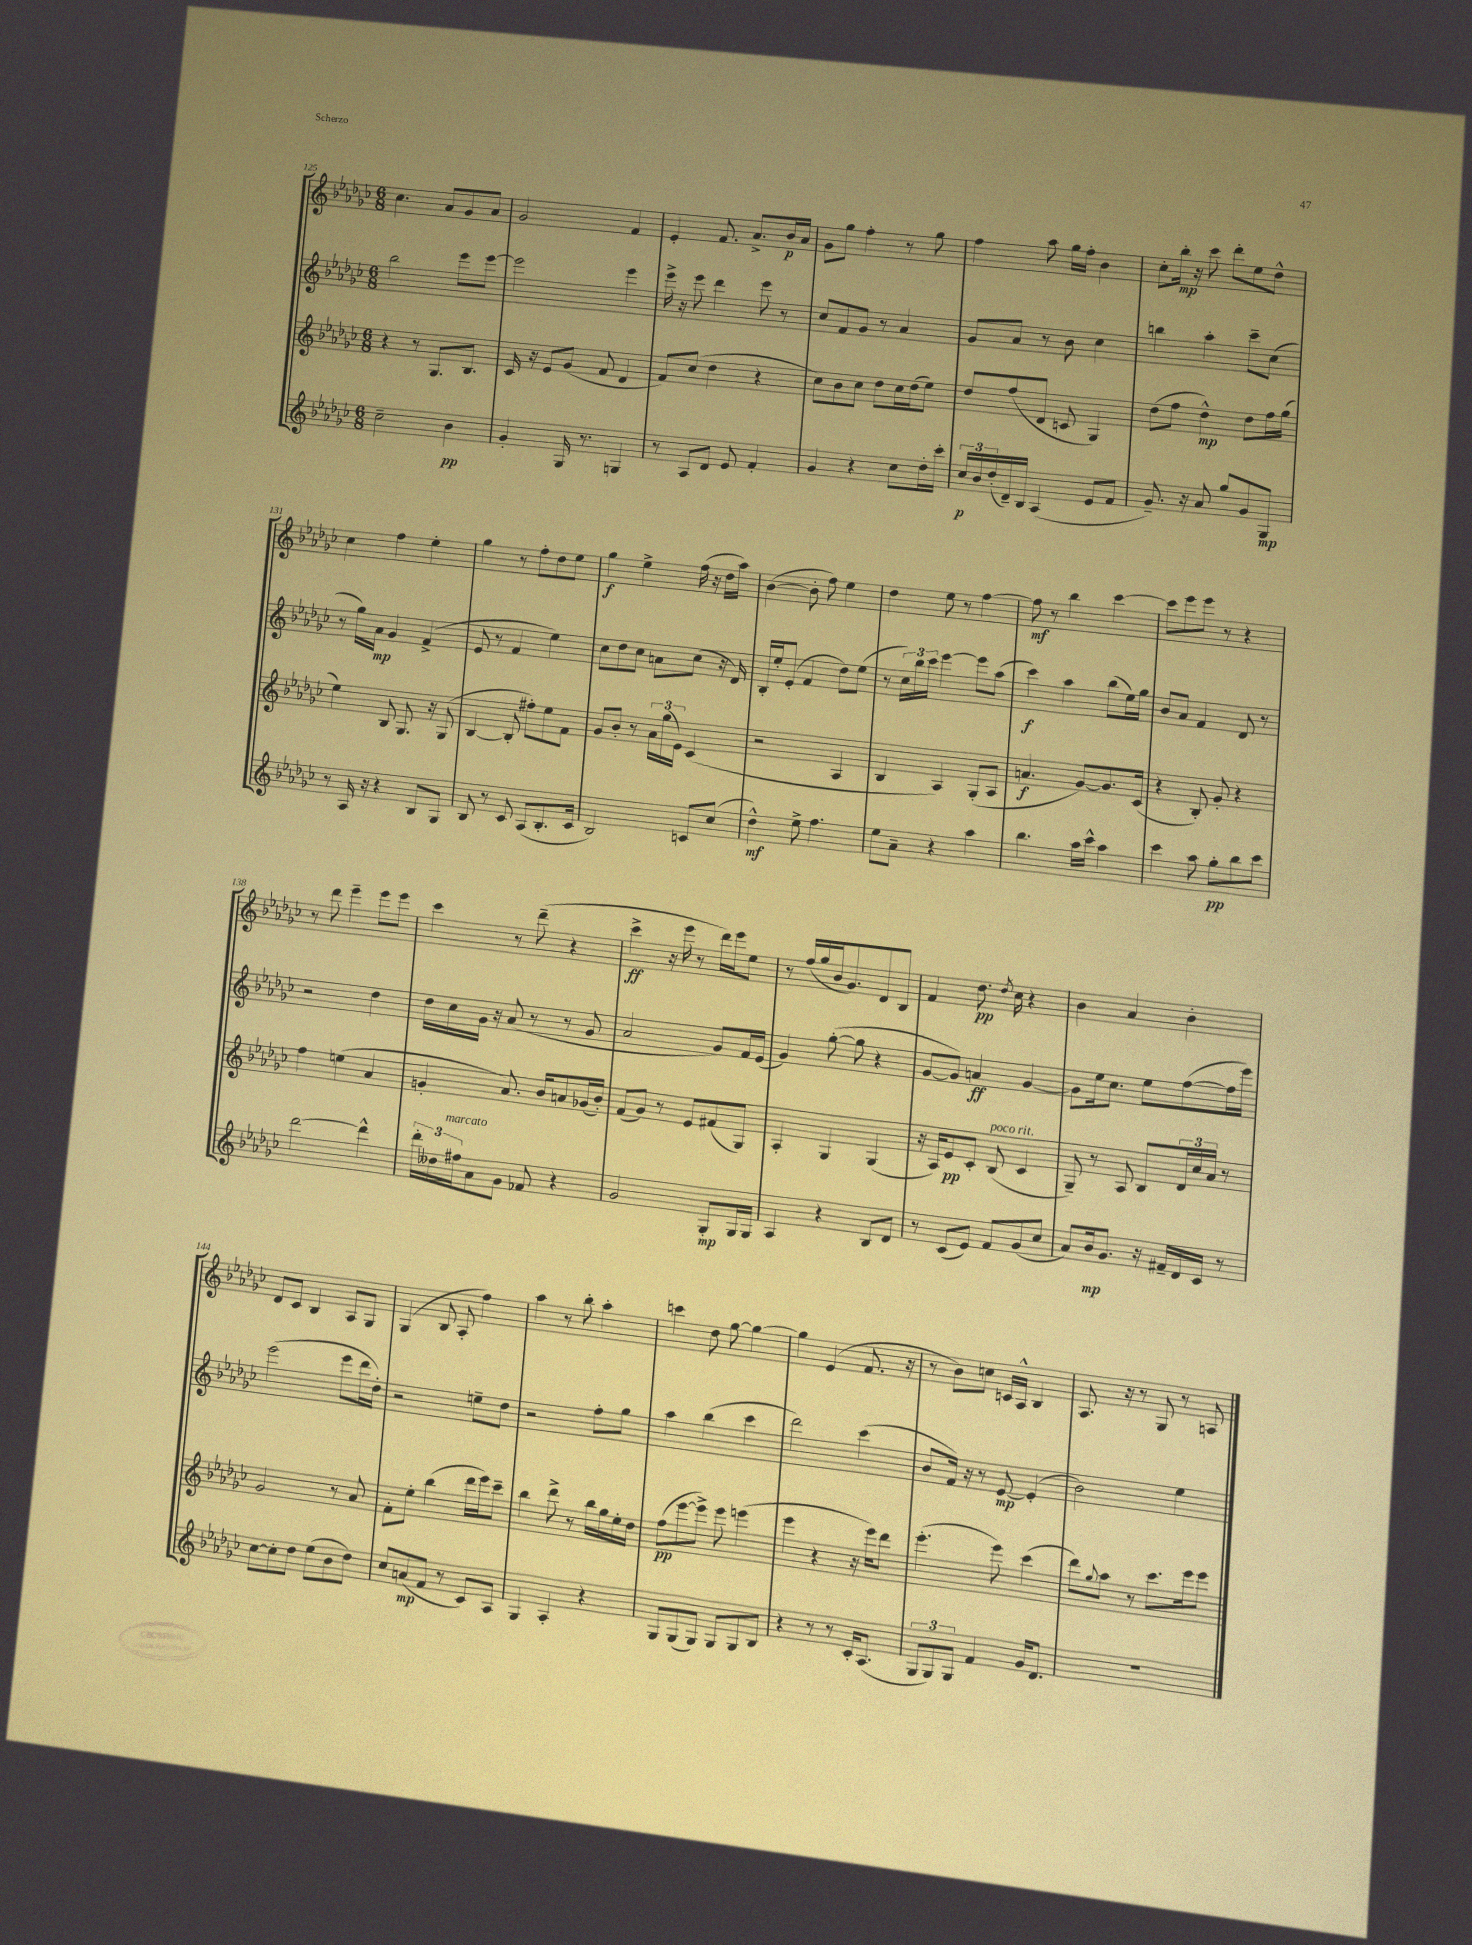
<<
\new StaffGroup <<
\new Staff = "s0" {
    \clef treble \key ges \major \numericTimeSignature \time 6/8
    ces''4. aes'8 ges'8 aes'8 |
    ges'2 f'4 |
    ees'4-. f'8. aes'8.-> bes'16\p aes'16 |
    ges'8 ges''8 f''4-. r8 ges''8 |
    f''4 aes''8 ges''16 f''16-. bes'4 |
    ces''8-. bes''16-.\mp r16 ces'''8 des'''8-. ees''8 des''8-^ |
    ces''4 f''4 ees''4-. |
    ges''4 r8 f''8-. des''8 ees''8 |
    ges''4\f ees''4-> f''16( r16 des''16 aes''16) |
    bes'4~( bes'8-. f''8) ees''4 |
    des''4 ees''8 r8 f''4~ |
    f''8\mf r8 bes''4 ces'''4~ |
    ces'''8 ees'''8 ees'''8 r8 r4 |
    r8 des'''8 ees'''4-- ees'''8 ees'''8 |
    ces'''4 r8 des'''8--( r4 |
    ces'''4->\ff r16 ees'''16 r8 des'''16) ees'''16 ees''8 |
    r8 f''16( ges''16 bes'16 ges'8.) des'8 bes8 |
    f'4 des''8.\pp \acciaccatura { des''8 } ces''16 r4 |
    bes'4 aes'4 bes'4-. |
    des'8 ces'8 bes4 aes8 ges8 |
    ges4( bes8 aes8-. f''4) |
    aes''4 r8 bes''8-. aes''4-. |
    c'''4 des''8 ges''8~ ges''4~ |
    ges''4 ees'4( f'8. r16 |
    r8 bes'8) c''8 c'16 aes16-^ bes4 |
    aes8. r16 r8 ges8 r8 a8 \bar "|." |
}
\new Staff = "s1" {
    \clef treble \key ges \major \numericTimeSignature \time 6/8
    bes''2 ees'''8 ees'''8~ |
    ees'''2 ees'''4 |
    ees'''16-> r16 ees'''8 des'''4 ees'''8 r8 |
    ces''8 f'8 ges'8 r8 aes'4 |
    ges'8 aes'8 r8 bes'8 ces''4 |
    b''4 aes''4-. ces'''8-- ces''8( |
    r8 ges''16) aes'16\mp ges'4 f'4->( |
    ees'8 r8 f'4 ees''4) |
    ces''8 des''8 ces''8 a'8 ces''8( r16 des'16) |
    bes16-. ees''16-. ees'8-.( f'4 des''8) ees''8( |
    r8 \tuplet 3/2 { ces''16) bes''16 ces'''16 } ees'''4~ ees'''8 aes''8( |
    ces'''4\f) aes''4 bes''8( ees''16) ges''16 |
    bes'8 aes'8 f'4 des'8 r8 |
    r2 des''4 |
    des''16 ces''16 ges'16 r16 aes'8( r8 r8 ges'8 |
    aes'2 ges'8) f'16 ees'16( |
    ges'4) ges''8~-.( ges''8 r4 |
    ges'8~ ges'8) a'4\ff ges'4~ |
    ges'8 ees''16 ces''8. ees''8 f''8~( f''16 ees'''16) |
    ees'''2( ees'''8 des'''16 des''16-.) |
    r2 e''8-- des''8 |
    r2 f''8-. ges''8 |
    aes''4 bes''4( ces'''4 |
    des'''2) ces'''4( |
    bes'8 f'16) r16 r8 ees'8~\mp ees'4-.( |
    bes'2) ees''4 \bar "|." |
}
\new Staff = "s2" {
    \clef treble \key ges \major \numericTimeSignature \time 6/8
    r4 r8 ges8. bes8. |
    ces'16 r16 ees'8 ges'8( f'8 des'4 |
    f'8) ces''8( des''4 r4 |
    ces''8) bes'8 ces''8 des''8 ces''16 des''16( ees''8) |
    des''8 f''8( des'8 c'8 ges4) |
    des''8( f''8 des''4-^\mp) des''8 f''16 ges''16( |
    ees''4) bes8 ges8. r16 ges8( |
    bes4~ bes8-. fis''8-.) ees''8 f'8 |
    ges'8 bes'8-. r8 \tuplet 3/2 { aes'16 ges''16( ees'16) } ces'4( |
    r2 aes4 |
    bes4 aes4) ges8-.( aes8 |
    a'4.\f ges'8~) ges'8. ces'16( |
    r4 bes8-.) ges'8-. r4 |
    f''4 e''4( aes'4 |
    g'4-. aes'8.) bes'16 a'8 ges'16( bes'16-.) |
    f'8( ges'8) r8 ees'8 fis'8( ges8) |
    aes4-. ges4 ges4( |
    r16 aes16) ees'8\pp ces'8-. bes8^\markup { \italic "poco rit." }( ces'4 |
    ges8--) r8 aes8 bes8 \tuplet 3/2 { des'16 ces''16 aes'16 } r8 |
    ges'2 r8 aes'8 |
    f'8-. ees''8-. bes''4( des'''16 ees'''16) ces'''8-- |
    bes''4 des'''8-> r8 bes''16 ges''16 ees''16-. des''16 |
    f''8\pp( ees'''8~ ees'''8->) ees'''8 e'''4( |
    ees'''4 r4 r16 ees'''16) des'''8 |
    ees'''4.-.( ees'''8) ces'''4( |
    des'''8) \appoggiatura { ges''8 } aes''8 r8 ces'''8. ees'''16 ees'''8 \bar "|." |
}
\new Staff = "s3" {
    \clef treble \key ges \major \numericTimeSignature \time 6/8
    ces''2-- bes'4\pp |
    ges'4-. ges16 r8. g4 |
    r8 aes8 des'8 ees'8 f'4-. |
    ges'4 r4 ces''8 des''16-. ces'''16-. |
    \tuplet 3/2 { ces''16\p bes'16 des''16-.( } des'16--) bes16 aes4( ees'8 f'8 |
    ges'8.--) r16 aes'8 ges''8 ges'8 ges8\mp |
    r8 aes16 r16 r4 bes8 ges8 |
    bes8 r8 ces'8 aes8( bes8.-. ces'16 |
    bes2) c'8 ces''8( |
    des''4-^\mf) ees''8-> f''4. |
    ees''8 aes'8-- r4 aes''4 |
    bes''4. aes''16 ces'''16-^ aes''4 |
    ces'''4 aes''8 ges''8-.\pp bes''8 ces'''8 |
    des'''2~ des'''4-^ |
    \tuplet 3/2 { des'''16-. deses''16 fis''16^\markup { \italic "marcato" } } aes'8 ges'8 fes'8 r4 |
    ges'2 ges8-.\mp ges16 ges16 |
    aes4 r4 bes8 des'8 |
    r8 ces'8( ees'8) f'8 ges'8( ces''8 |
    aes'8) bes'16\mp ges'8. r16 fis'16-- des'16 ces'16 r8 |
    ces''8~ ces''8-. des''8 ees''8( bes'8 des''8) |
    ces''8 a'8\mp( f'8 r8 ces'8) aes8 |
    ges4 aes4-. r4 |
    ges8 ges8( ges8) ges8 ges8 bes8 |
    r4 r8 r8 ces'16-. aes8.( |
    \tuplet 3/2 { ges8 ges8) ges8 } f'4 ges'16 des'8. |
    R2. \bar "|." |
}
>>
>>
\layout { \context { \Score currentBarNumber = #125 } }
